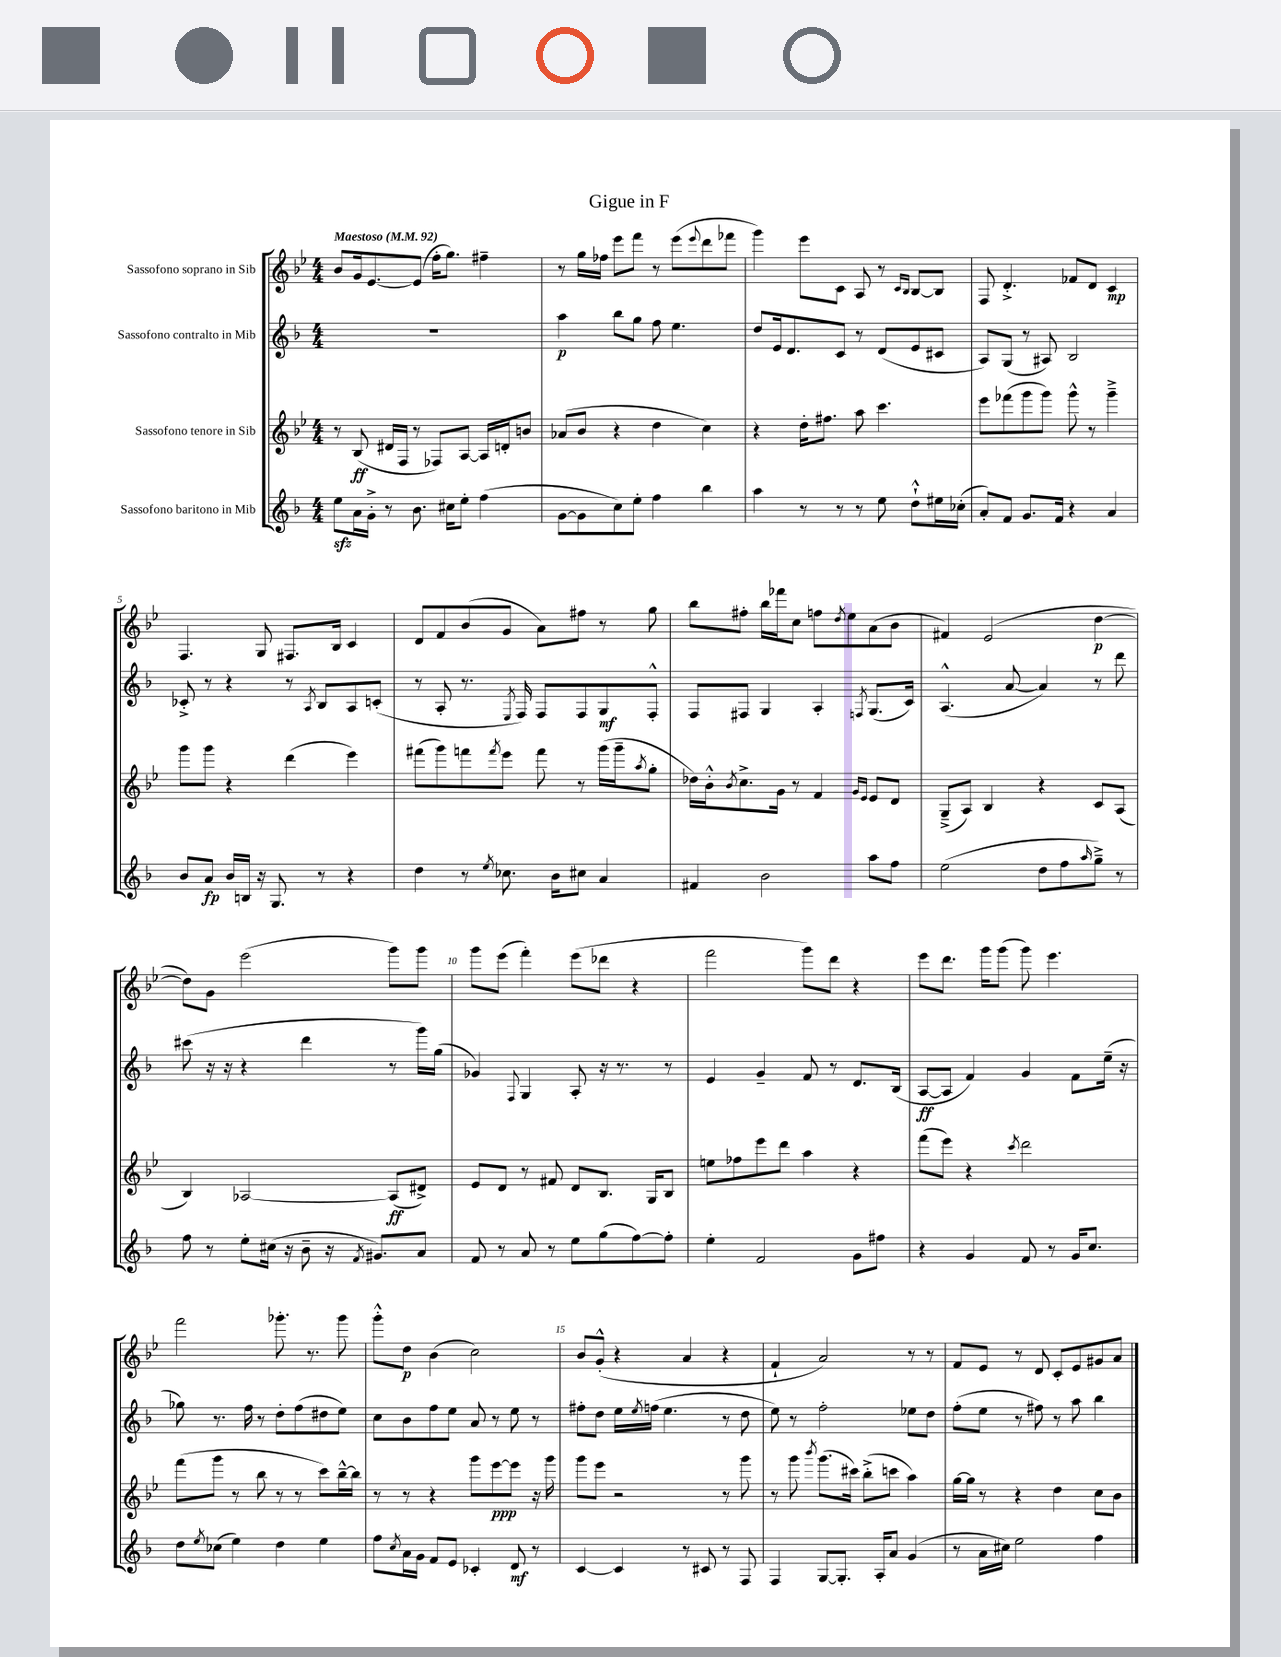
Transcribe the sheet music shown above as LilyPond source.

\header { title = "Gigue in F" }
<<
\new StaffGroup <<
\new Staff = "s0" \with { instrumentName = "Sassofono soprano in Sib" } {
    \clef treble \key bes \major \numericTimeSignature \time 4/4 \tempo "Maestoso" 4 = 92
    bes'8 g'16 ees'8.~ ees'8( f''16-. g''8.) fis''4-- |
    r8 g''16 fes''16 ees'''8 f'''8 r8 ees'''8( \appoggiatura { ees'''8 } d'''8 fes'''8 |
    g'''4) ees'''8 c'8 a8 r8 \grace { c'16 bes16 } bes8~ bes8 |
    f8 d'4.-.-> fes'8 d'8 c'4\mp |
    f4. g8 fis8. bes16 c'4 |
    d'8 f'8 bes'8( g'8 a'8) fis''8 r8 g''8 |
    bes''8 fis''8-. bes''16 fes'''16 c''8 f''8 \acciaccatura { d''8 } ees''8 a'8( bes'8 |
    fis'4) ees'2( d''4~\p |
    d''8) g'8 ees'''2( g'''8) g'''8 |
    g'''8 ees'''8( f'''4-.) ees'''8( des'''8 r4 |
    f'''2 g'''8) d'''8 r4 |
    ees'''8 d'''8. g'''16 g'''8( g'''8) ees'''4. |
    f'''2 ges'''8.-. r8. ges'''8 |
    g'''8-.-^ d''8\p bes'4( c''2) |
    bes'8 g'8-.-^( r4 a'4 r4 |
    f'4-! a'2) r8 r8 |
    f'8 ees'8 r8 d'8 c'8-. ees'8 gis'8 a'8 \bar "|." |
}
\new Staff = "s1" \with { instrumentName = "Sassofono contralto in Mib" } {
    \clef treble \key f \major \numericTimeSignature \time 4/4
    R1 |
    a''4\p bes''8 g''8 f''8 e''4. |
    d''8 e'16 d'8. c'8 r8 d'8( e'8 cis'8 |
    a8) g8( r8 ais8) bes2 |
    ces'8-.-> r8 r4 r8 \acciaccatura { a8 } bes8 a8 c'8-.( |
    r8 a8-. r8. \acciaccatura { e8 } f16) f8 f8 g8\mf f8-.-^ |
    f8 fis8 g4 a4-. \acciaccatura { f8 } g8.( c'16) |
    a4.-^( a'8~ a'4) r8 d'''8 |
    cis'''8( r16 r16 r4 d'''4 r8 g'''16) g''16( |
    ges'4) \appoggiatura { f8 } g4 a8-. r16 r8. r8 |
    e'4 g'4-- f'8 r8 d'8. bes16( |
    a8~\ff a8 f'4) g'4 f'8 e''16--( r16 |
    ges''8) r8. f''16 r8 d''8-. f''8( dis''8 e''8) |
    c''8 bes'8 f''8 e''8 a'8 r8 e''8 r8 |
    fis''8-. d''8 e''16 \acciaccatura { e''8 } f''16( e''4. r8 d''8 |
    e''8) r8 f''2-. ees''8 d''8 |
    f''8-.( e''8 r8 fis''8) r8 a''8 bes''4 \bar "|." |
}
\new Staff = "s2" \with { instrumentName = "Sassofono tenore in Sib" } {
    \clef treble \key bes \major \numericTimeSignature \time 4/4
    r8 bes8\ff( dis'16 f16 r8 fes8) a8~ a16 d'16-. b'8 |
    aes'8( bes'8 r4 d''4 c''4) |
    r4 d''16-. fis''8. a''8 c'''4. |
    ees'''8 fes'''8( g'''8 g'''8) g'''8-^ r8 g'''4---> |
    g'''8 g'''8 r4 d'''4( ees'''4) |
    fis'''8( g'''8) f'''8 \acciaccatura { f'''8 } ees'''8 f'''8 r8 g'''16( g'''16-- \acciaccatura { a''8 } g''8-. |
    des''16) bes'16-.-^ \acciaccatura { bes'8 } c''8.-> g'16 r8 f'4 \grace { g'16 ees'16 } ees'8 d'8 |
    g8--->( a8) bes4 r4 c'8 a8( |
    bes4) aes2~ aes8\ff( dis'8->) |
    ees'8 d'8 r8 fis'8 d'8 bes8. g16 bes8 |
    e''8 fes''8 ees'''8 d'''8 a''4 r4 |
    f'''8( ees'''8) r4 \acciaccatura { c'''8 } d'''2 |
    f'''8( g'''8 r8 bes''8 r8 r8 c'''8) bes''16~---^ bes''16 |
    r8 r8 r4 g'''8 ees'''8~\ppp ees'''8 r16 g'''16 |
    g'''8 ees'''8 r2 r8 g'''8 |
    r8 g'''8 \acciaccatura { bes'''8 } g'''8.( cis'''16) bes''8-.->( c'''8 a''4) |
    g''16~ g''16 r8 r4 d''4 c''8 bes'8 \bar "|." |
}
\new Staff = "s3" \with { instrumentName = "Sassofono baritono in Mib" } {
    \clef treble \key f \major \numericTimeSignature \time 4/4
    e''8\sfz a'16 g'16-.-> r8 bes'8. cis''16 e''8-. f''4( |
    g'8~ g'8 c''8) e''8-. f''4 bes''4 |
    a''4 r8 r8 r8 e''8 d''8-!-^ eis''16 ces''16-.( |
    a'8-.) f'8 g'8. f'16 r4 a'4 |
    bes'8 a'8\fp bes'16 b16 r16 g8. r8 r4 |
    d''4 r8 \acciaccatura { e''8 } ces''8. bes'16 cis''8 a'4 |
    fis'4 bes'2 a''8 f''8 |
    e''2( d''8 f''8 \grace { a''16 } g''8--->) r8 |
    f''8 r8 e''8-. cis''16( r16 bes'8-- r16 \acciaccatura { f'8 } gis'8.) a'8 |
    f'8 r8 a'8 r8 e''8 g''8( f''8~) f''8-. |
    e''4-. f'2 g'8 fis''8 |
    r4 g'4 f'8 r8 g'16 c''8. |
    d''8 \acciaccatura { e''8 } ces''8( e''4) d''4 e''4 |
    f''8 \acciaccatura { c''8 } a'16 g'16 f'8 e'8 ces'4-. d'8\mf r8 |
    c'4~ c'4 r8 cis'8 r8 f8 |
    f4 g8~ g8.-. a16-. a'8 g'4( |
    r8 a'16 cis''16) e''2 f''4 \bar "|." |
}
>>
>>
\layout { \context { \Score \override BarNumber.break-visibility = ##(#f #t #t) barNumberVisibility = #(every-nth-bar-number-visible 5) } }
